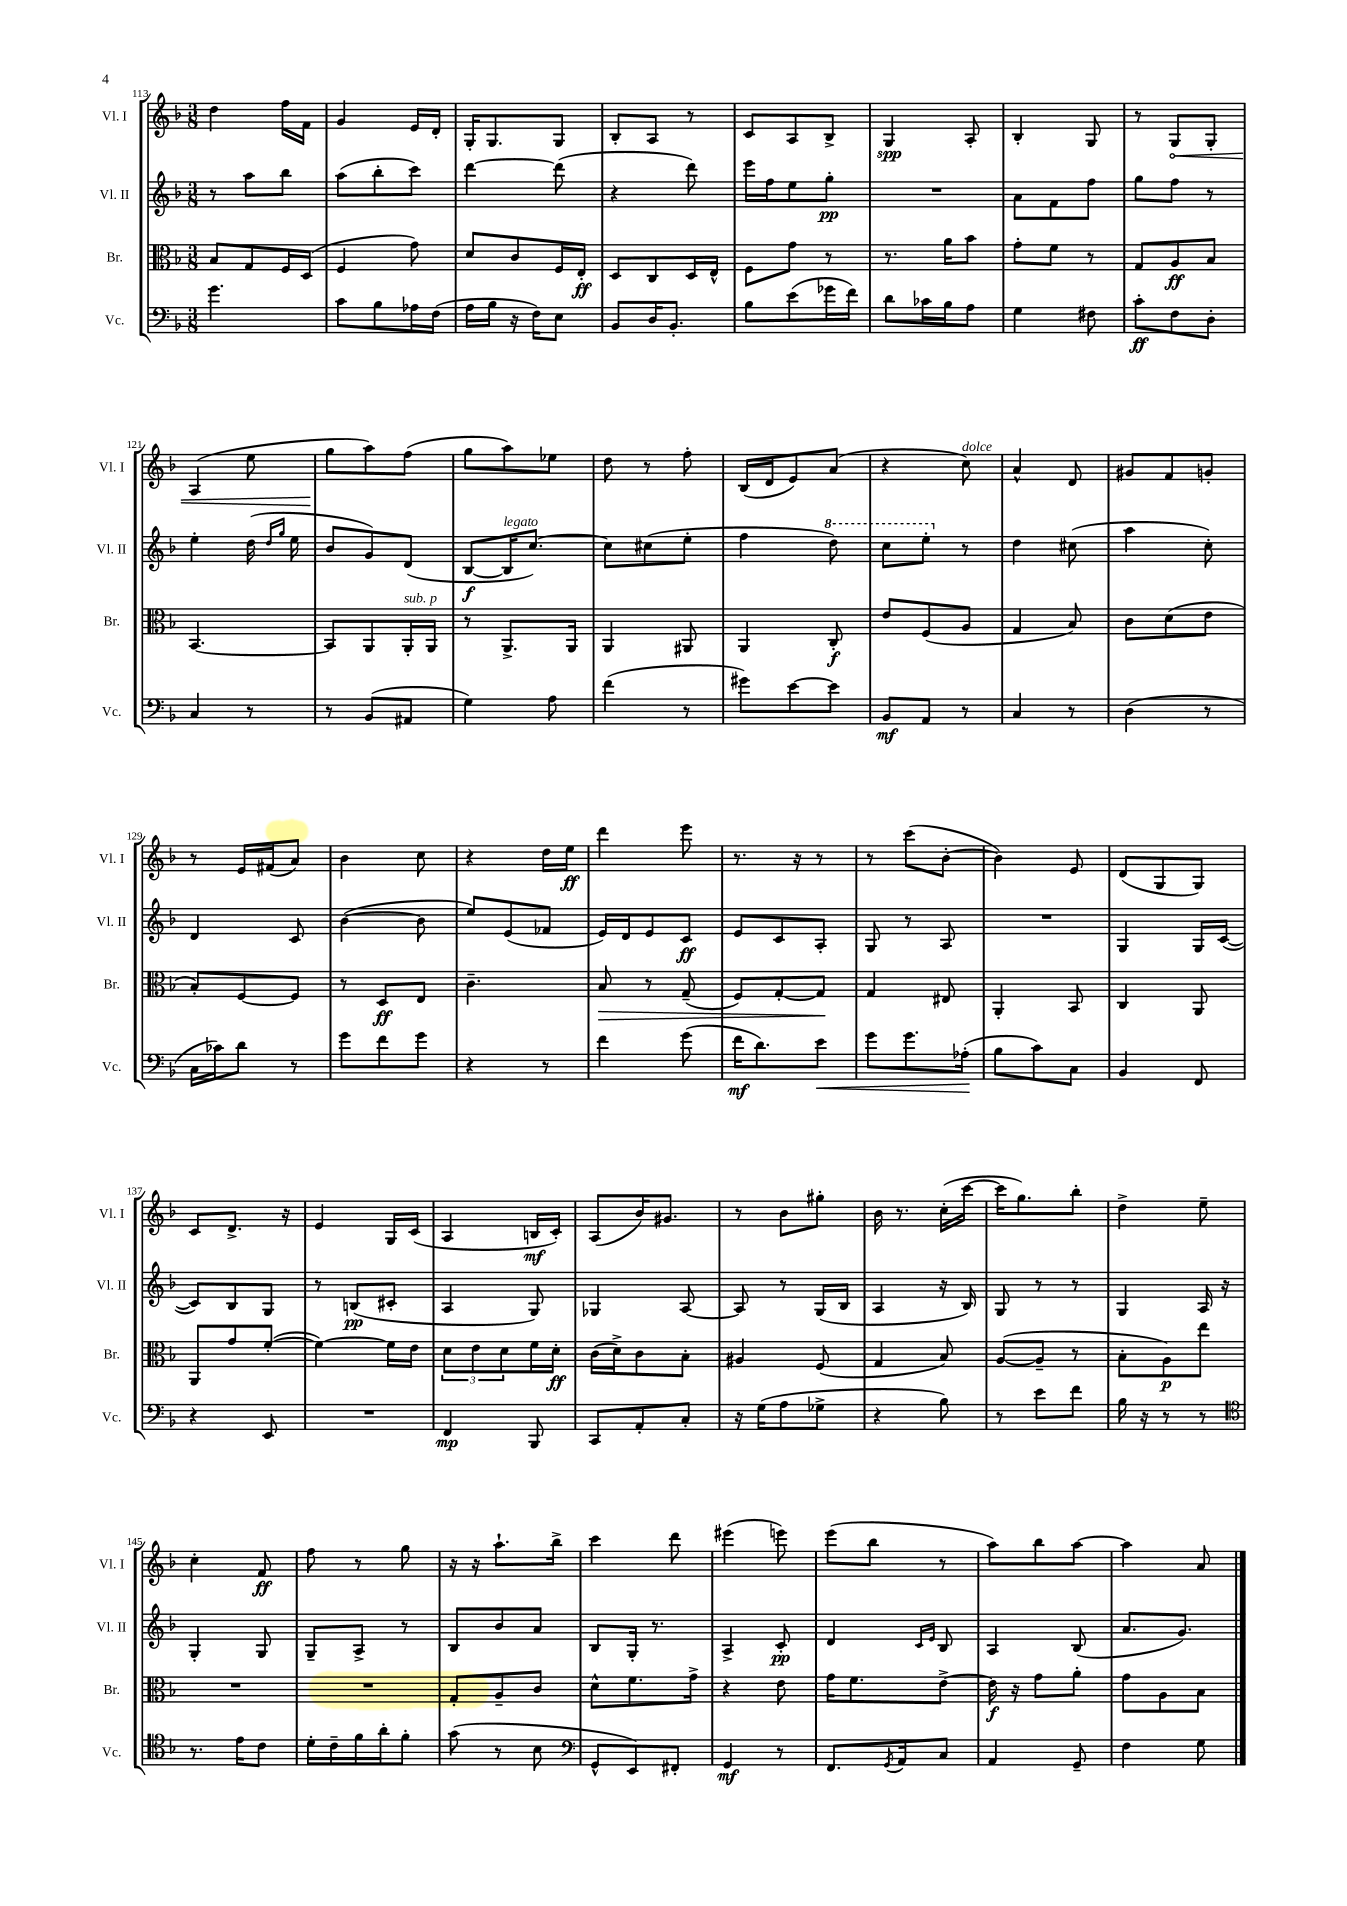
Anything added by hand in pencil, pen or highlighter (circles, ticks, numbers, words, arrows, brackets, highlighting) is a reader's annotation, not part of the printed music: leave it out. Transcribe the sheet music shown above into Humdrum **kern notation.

**kern	**kern	**kern	**kern
*staff4	*staff3	*staff2	*staff1
*clefF4	*clefC3	*clefG2	*clefG2
*k[b-]	*k[b-]	*k[b-]	*k[b-]
*M3/8	*M3/8	*M3/8	*M3/8
4.g	8B-	8r	4dd
.	8G	8aa	.
.	16F	8bb-	16ff
.	(16D	.	16f
=	=	=	=
8c	4F	(8aa	4g
8B-	.	8bb-'	.
16A-	8g)	8ccc)	16e
(16F	.	.	16d'
=	=	=	=
16A	8d	[4ddd	16G'
16B-	.	.	8.G
16r	8c	.	.
16F)	.	.	.
8E	16F	(8ddd]	8G
.	16E'	.	.
=	=	=	=
8BB-	8D	4r	8B-'
16D	8C	.	8A
8.BB-'	.	.	.
.	16D	8ddd)	8r
.	16E^^	.	.
=	=	=	=
8B-	8F	16eee	8c
.	.	16ff	.
(8e	8g	8ee	8A
16g-	8r	8gg'	8B-^
16f)	.	.	.
=	=	=	=
8d	8.r	4.r	4G
16c-	.	.	.
16B-	16a	.	.
8A	8b-	.	8A'
=	=	=	=
4G	8g'	8a	4B-'
.	8f	8f	.
8F#	8r	8ff	8G
=	=	=	=
8c'	8G	8gg	8r
8F	8A	8ff	8G
8D'	8B-	8r	8G'
=	=	=	=
4C	[4.BB-	4ee'	(4A
8r	.	(16dd	8ee
.	.	16qqdd	.
.	.	16qqgg	.
.	.	16ee	.
=	=	=	=
8r	8BB-]	8b-	8gg
(8BB-	8AA	8g)	8aa)
8AA#	16AA'	(8d	(8ff
.	16AA	.	.
=	=	=	=
4G)	8r	[8B-	8gg
.	8.AA^	16B-]	8aa)
.	.	[8.cc)	.
8A	.	.	8ee-
.	16AA	.	.
=	=	=	=
(4f	4AA	8cc]	8dd
.	.	(8cc#	8r
8r	8AA#	8ee'	8ff'
=	=	=	=
8g#)	4AA	4ff	(16B-
.	.	.	16d
[8e	.	.	8e)
8e]	8C'	8ddd)	(8a
=	=	=	=
8BB-	8e	8ccc	4r
8AA	(8F	8eee'	.
8r	8A	8r	8cc)
=	=	=	=
4C	4G	4dd	4a^^
8r	8B-)	(8cc#	8d
=	=	=	=
(4D	8c	4aa	8g#
.	(8d	.	8f
8r	8e	8cc')	8g'
=	=	=	=
16C	8B-')	4d	8r
16c-)	.	.	.
8d	[8F	.	16e
.	.	.	(16f#
8r	8F]	8c	8a)
=	=	=	=
8g	8r	([4b-	4b-
8f	8D	.	.
8g	8E	8b-]	8cc
=	=	=	=
4r	4.c~	8ee)	4r
.	.	(8e	.
8r	.	8f-	16dd
.	.	.	16ee
=	=	=	=
4f	8B-	16e)	4ddd
.	.	16d	.
.	8r	8e	.
(8g	(8G~	8c	8eee
=	=	=	=
16f	8F)	8e	8.r
8.d)	.	.	.
.	[8G'	8c	.
.	.	.	16r
8e	8G]	8A'	8r
=	=	=	=
8g	4G	8G	8r
8.g	.	8r	(8ccc
.	8E#	8A	[8b-'
(16A-'	.	.	.
=	=	=	=
8B-	4AA'	4.r	4b-])
8c)	.	.	.
8C	8BB-	.	8e
=	=	=	=
4BB-	4C	4G	(8d
.	.	.	8G
8FF	8AA	16G	8G)
.	.	([16c	.
=	=	=	=
4r	8AA	8c])	8c
.	8g	8B-	8.d^
8EE	([8f'	8G	.
.	.	.	16r
=	=	=	=
4.r	4f_)	8r	4e
.	.	(8B	.
.	16f]	8c#'	16G
.	16e	.	(16c
=	=	=	=
4FF	12d	4A	4A
.	12e	.	.
.	12d	.	.
8BBB-	16f	8G)	16B
.	16d'	.	16c')
=	=	=	=
8CC	(16c	4G-	(8A
.	16d^)	.	.
8AA'	8c	.	16b-)
.	.	.	8.g#
8C'	8B-'	[8A	.
=	=	=	=
16r	4A#	8A]	8r
(16G	.	.	.
8A	.	8r	8b-
8G-^	(8F	(16G	8gg#'
.	.	16B-	.
=	=	=	=
4r	4G	4A	16b-
.	.	.	8.r
8B-)	8B-)	16r	(16cc'
.	.	16B-)	[16ccc
=	=	=	=
8r	([8A	8G	16ccc]
.	.	.	8.gg)
8e	8A~]	8r	.
8f	8r	8r	8bb-'
=	=	=	=
16B-	8B-'	4G	4dd^
16r	.	.	.
8r	8A)	.	.
8r	8ee	16A	8ee~
.	.	16r	.
=	=	=	=
*clefC4	*	*	*
8.r	4.r	4G'	4cc'
16e	.	.	.
8c	.	8G	8f
=	=	=	=
16d'	4.r	8G~	8ff
16c~	.	.	.
16f	.	8A^	8r
16a'	.	.	.
8f'	.	8r	8gg
=	=	=	=
(8g	8G'	8B-	16r
.	.	.	16r
8r	8A~	8b-	8.aa`
8B-	8c	8a	.
.	.	.	16bb-^
=	=	=	=
*clefF4	*	*	*
8GG^^	8d^^	8B-	4ccc
8EE)	8.f	16G'	.
.	.	8.r	.
8FF#'	.	.	8ddd
.	16g^	.	.
=	=	=	=
4GG	4r	4A^	(4eee#
8r	8e	8c'	8eee)
=	=	=	=
8.FF	16g	4d	(8eee
.	8.f	.	.
.	.	.	8bb-
8qGG	.	.	.
16AA	.	.	.
.	.	16qqc	.
.	.	16qqe	.
8C	[8e^	8B-	8r
=	=	=	=
4AA	16e]	4A	8aa)
.	16r	.	.
.	8g	.	8bb-
8GG~	8a'	(8B-	[8aa
=	=	=	=
4F	8g	8.a	4aa]
.	8A	.	.
.	.	8.g)	.
8G	8B-	.	8a
==	==	==	==
*-	*-	*-	*-
